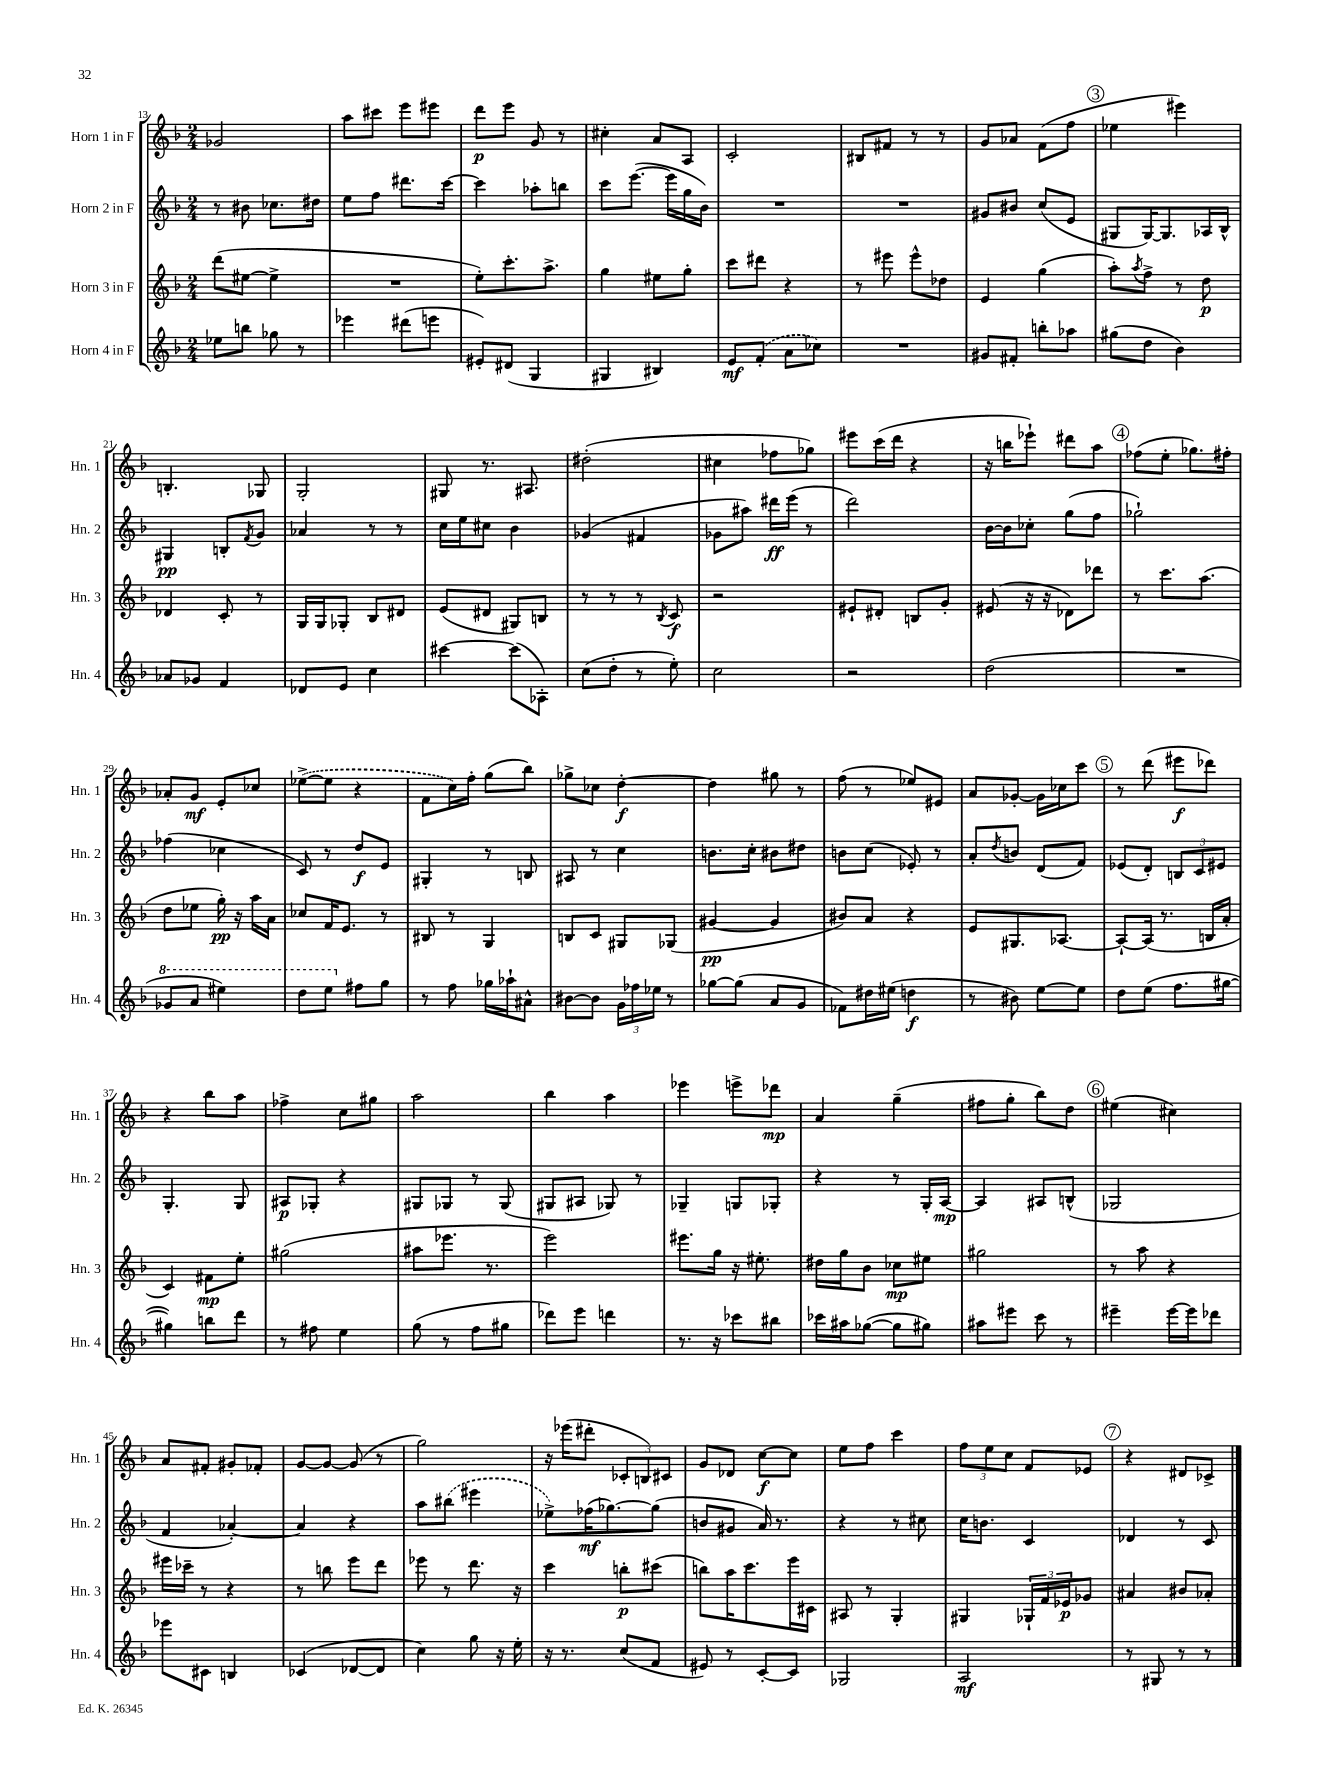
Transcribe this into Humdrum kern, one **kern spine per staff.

**kern	**kern	**kern	**kern
*staff4	*staff3	*staff2	*staff1
*clefG2	*clefG2	*clefG2	*clefG2
*k[b-]	*k[b-]	*k[b-]	*k[b-]
*M2/4	*M2/4	*M2/4	*M2/4
8ee-	(8ddd	8r	2g-
8bb	[8ee#	8b#	.
8gg-	4ee#^]	8.cc-	.
8r	.	.	.
.	.	16dd#	.
=	=	=	=
4eee-	2r	8ee	8aa
.	.	8ff	8ccc#
(8ddd#	.	8.ddd#	8eee
8eee	.	.	8eee#
.	.	[16ccc	.
=	=	=	=
8e#')	8ee')	4ccc]	8ddd
(8d#	8.ccc'	.	8eee
4G	.	8aa-'	8g
.	8.aa^	.	.
.	.	8bb	8r
=	=	=	=
4G#	4gg	8ccc	4cc#'
.	.	([8.eee	.
4B#)	8ee#	.	8a
.	.	16eee]	.
.	8gg'	16gg	8A
.	.	16b-)	.
=	=	=	=
8e	8ccc	2r	2c'
(8f'	8ddd#	.	.
8a	4r	.	.
8cc-)	.	.	.
=	=	=	=
2r	8r	2r	8B#
.	8eee#	.	8f#
.	8eee#^^	.	8r
.	8dd-	.	8r
=	=	=	=
8g#	4e	8g#	8g
8f#'	.	8b#	8a-
8bb'	(4gg	(8cc	(8f
8aa-	.	8e	8ff
=	=	=	=
(8gg#	8aa')	8G#	4ee-
.	8qaa	.	.
8dd	8ff^	[16G#)	.
.	.	8.G#]	.
4b-)	8r	.	4eee#)
.	8dd	16A-	.
.	.	16B-^^	.
=	=	=	=
8a-	4d-	4G#	4.B'
8g-	.	.	.
4f	8c'	8B'	.
.	.	8qf	.
.	8r	8g	8G-
=	=	=	=
8d-	16G	4a-	2G'
.	16G	.	.
8e	8G-'	.	.
4cc	8B-	8r	.
.	8d#	8r	.
=	=	=	=
[4ccc#	(8e	16cc	8G#
.	.	16ee	.
.	8d#	8cc#	8.r
(8ccc#]	8G#)	4b-	.
.	.	.	8.A#
8A-')	8B	.	.
=	=	=	=
(8cc	8r	(4g-	(2dd#'
8dd'	8r	.	.
8r	8r	4f#	.
.	8qB-	.	.
8ee')	8c	.	.
=	=	=	=
2cc	2r	8g-	4cc#
.	.	8aa#)	.
.	.	16ddd#	8ff-
.	.	(16eee	.
.	.	8r	8gg-)
=	=	=	=
2r	8e#`	2ddd)	8eee#
.	8d#'	.	(16ccc
.	.	.	16ddd
.	8B	.	4r
.	8g'	.	.
=	=	=	=
(2dd	(8e#	[16b-	16r
.	.	16b-]	16bb
.	16r	8cc-'	8eee-`)
.	16r	.	.
.	8d-)	(8gg	8ddd#
.	8ddd-	8ff	8aa
=	=	=	=
2r	8r	2gg-`)	(8ff-
.	8.ccc	.	8ee'
.	.	.	8.gg-)
.	(8.aa	.	.
.	.	.	16ff#'
=	=	=	=
8gg-	8dd	(4ff-	8a-'
8aa	8ee-	.	8g
4eee#)	16gg')	4cc-	8e'
.	16r	.	.
.	16aa	.	8cc-
.	16a	.	.
=	=	=	=
8ddd	8cc-	8c)	([8ee-^
8eee	16f	8r	8ee-]
.	8.e	.	.
8ff#	.	8dd	4r
8gg	8r	8e	.
=	=	=	=
8r	8B#	4G#'	8f
8ff	8r	.	16cc)
.	.	.	16ff'
16gg-	4G	8r	(8gg
16aa-`	.	.	.
8a#^^	.	8B	8bb-)
=	=	=	=
[8b#	8B	8A#	8gg-^
8b#]	8c	8r	8cc-
24g	8G#	4cc	[4dd'
24ff-	.	.	.
24ee-	.	.	.
8r	(8G-	.	.
=	=	=	=
[8gg-	[4g#	8.b	4dd]
(8gg-]	.	.	.
.	.	16cc'	.
8a	4g#]	8b#	8gg#
8g	.	8dd#	8r
=	=	=	=
8f-)	8b#)	8b	(8ff
16dd#	8a	(8cc	8r
(16ee#	.	.	.
4dd	4r	8e-')	8ee-)
.	.	8r	8e#
=	=	=	=
8r	8e	8a'	8a
.	.	8qdd	.
8b#)	8.G#	8b	[8g-'
[8ee	.	(8d	16g-]
.	[8.A-	.	16cc-
8ee]	.	8f)	8ccc
=	=	=	=
8dd	8A-`_	(8e-	8r
(8ee	(16A-]	8d')	(8ddd
.	8.r	.	.
8.ff	.	12B	8eee#
.	.	12c	.
.	16B	.	8ddd-)
.	.	12e#	.
[16gg#	16a'	.	.
=	=	=	=
4gg#])	4c)	4.G'	4r
8bb	8f#	.	8bb-
8ddd	8ee'	8G	8aa
=	=	=	=
8r	(2gg#	8A#	4ff-^
8ff#	.	8G-'	.
4ee	.	4r	8cc
.	.	.	8gg#
=	=	=	=
(8gg	8aa#	8G#	2aa
8r	8.eee-	8G-	.
8ff	.	8r	.
.	8.r	.	.
8gg#	.	(8G-	.
=	=	=	=
8ddd-)	2eee)	8G#	4bb-
8eee	.	8A#	.
4ddd	.	8G-)	4aa
.	.	8r	.
=	=	=	=
8.r	8.eee#	4G-~	4eee-
16r	16gg	.	.
8ccc-	16r	8G	8eee^
.	8.ee#'	.	.
8bb#	.	8G-'	8ddd-
=	=	=	=
16ccc-	16dd#	4r	4a
16aa#	16gg	.	.
([8gg-	8b-	.	.
8gg-]	8cc-	8r	(4gg~
8gg#)	8ee#	16G'	.
.	.	[16A	.
=	=	=	=
8aa#	2gg#	4A]	8ff#
8eee#	.	.	8gg'
8ccc	.	8A#	8bb-)
8r	.	(8B^^	8dd
=	=	=	=
4eee#~	8r	2G-	(4ee#
.	8aa	.	.
[16eee#	4r	.	4cc#)
16eee#]	.	.	.
8ddd-	.	.	.
=	=	=	=
8eee-	16eee#	4f	8a
.	16ccc-~	.	.
8c#	8r	.	8f#'
4B	4r	[4a-')	8g#'
.	.	.	8f-'
=	=	=	=
(4c-	8r	4a-]	[8g
.	8bb	.	8g_
[8d-	8eee	4r	(8g]
8d-]	8ddd	.	8r
=	=	=	=
4cc)	8eee-	8aa	2gg)
.	8r	(8bb#	.
8gg	8.ddd	4eee#	.
16r	.	.	.
16ee'	16r	.	.
=	=	=	=
16r	4ccc	8ee-^)	16r
8.r	.	.	(16eee-
.	.	(16ff-	8ddd#'
.	.	[8.gg-)	.
(8cc	8bb'	.	12c-'
.	.	.	12B)
8f	(8ccc#	(8gg-]	.
.	.	.	12c#
=	=	=	=
8e#)	8bb)	8b	8g
8r	16aa	8g#	8d-
.	8.ccc	.	.
[8c'	.	16a)	[8cc
.	.	8.r	.
8c]	16eee	.	8cc]
.	16c#	.	.
=	=	=	=
2G-	8A#	4r	8ee
.	8r	.	8ff
.	4G'	8r	4ccc
.	.	8cc#	.
=	=	=	=
2A	4G#	16cc	12ff
.	.	8.b	.
.	.	.	12ee
.	.	.	12cc
.	24G-`	4c	8f
.	24f	.	.
.	24e-	.	.
.	8g-	.	8e-
=	=	=	=
8r	4a#	4d-	4r
8G#	.	.	.
8r	8b#	8r	8d#
8r	8a-'	8c	8c-^
==	==	==	==
*-	*-	*-	*-
